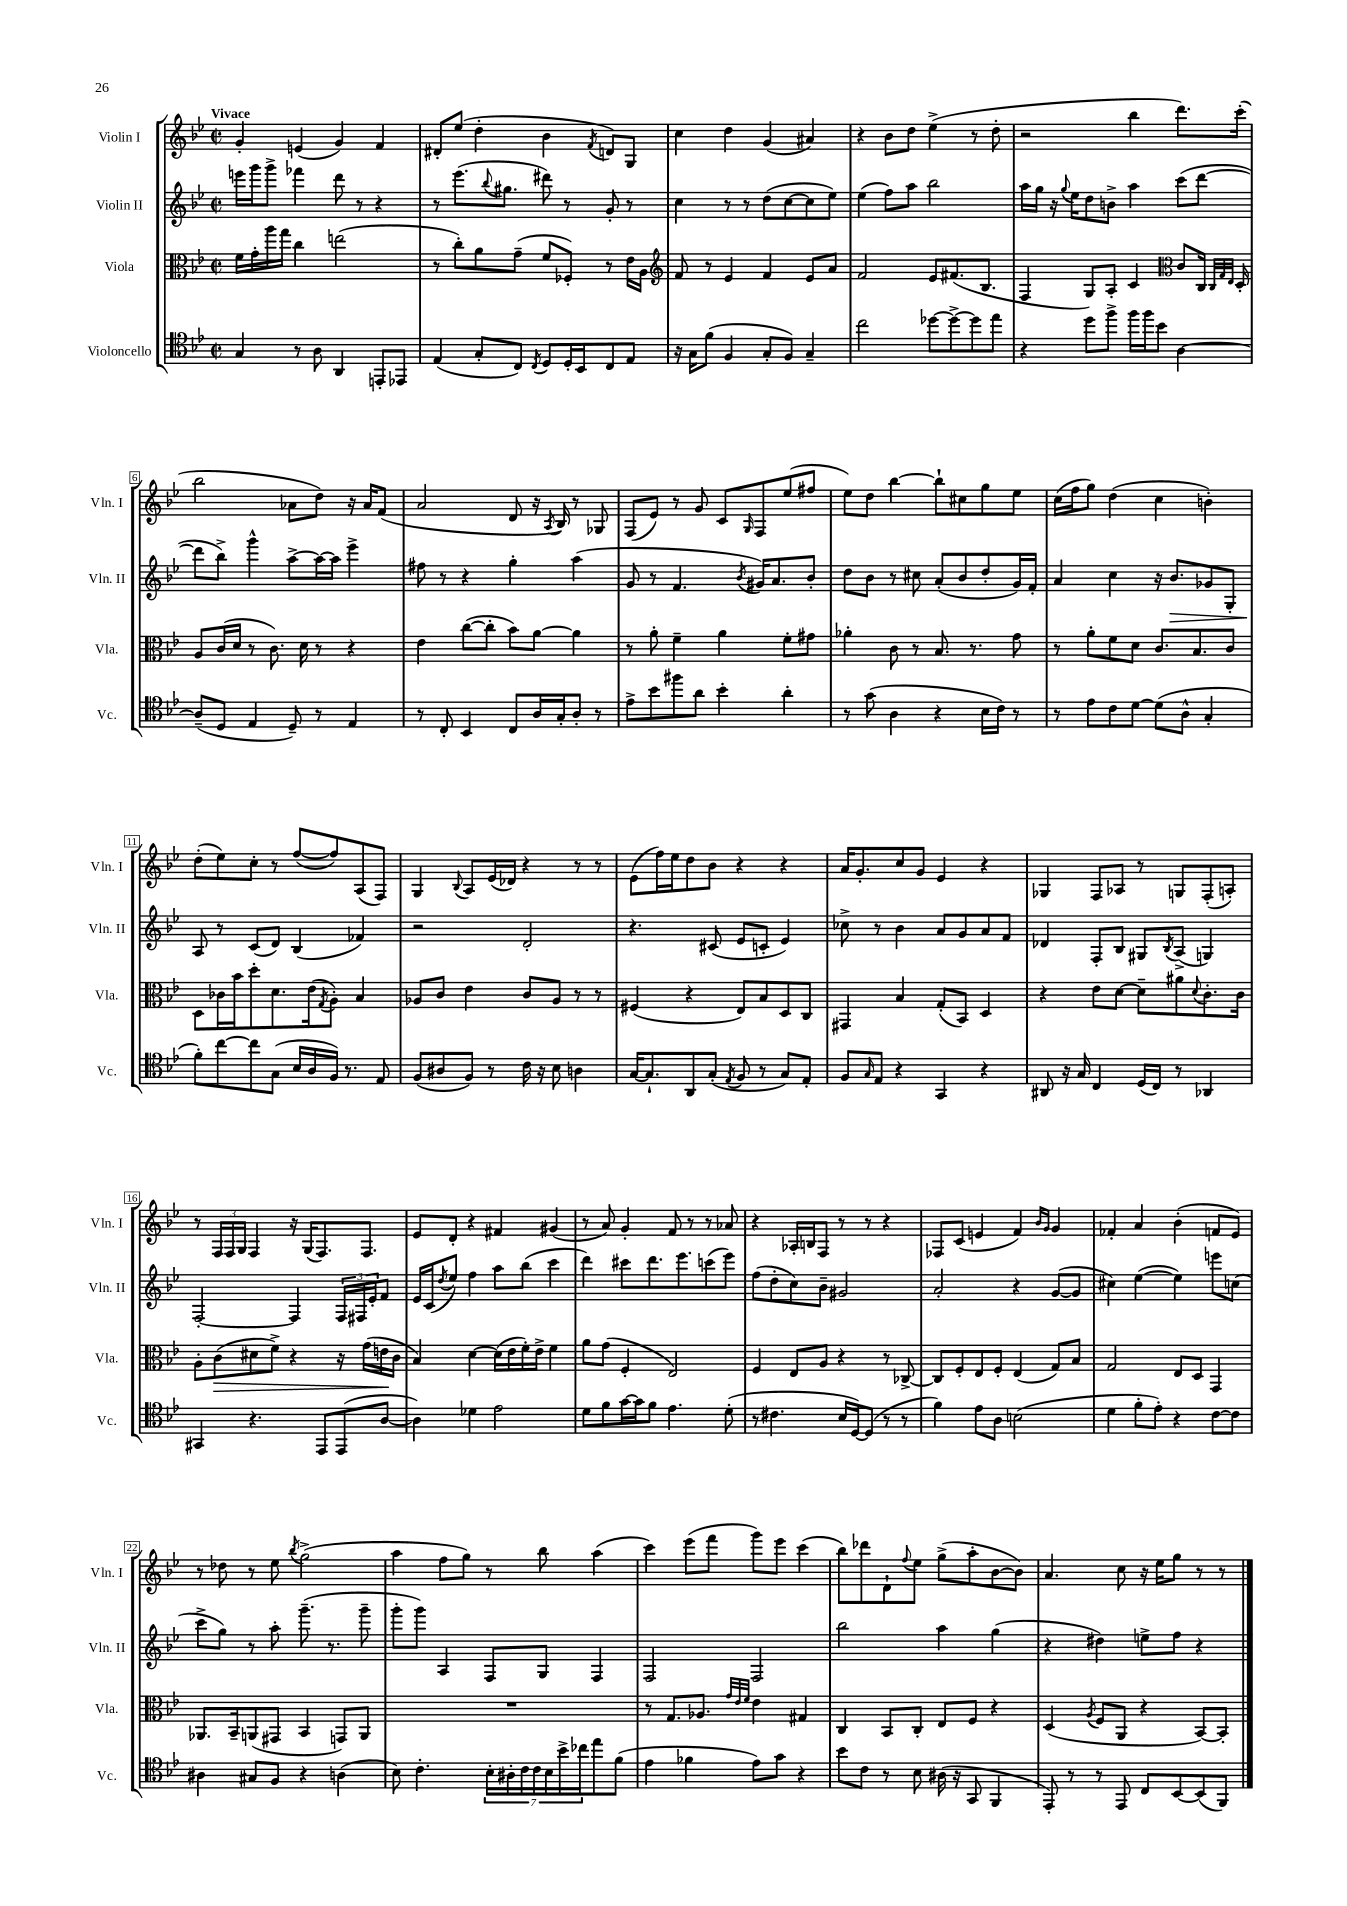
<<
\new StaffGroup <<
\new Staff = "s0" \with { instrumentName = "Violin I" shortInstrumentName = "Vln. I" } {
    \clef treble \key bes \major \defaultTimeSignature \time 2/2 \tempo "Vivace"
    g'4-. e'4( g'4) f'4 |
    dis'8-. ees''8( d''4-. bes'4 \acciaccatura { f'8 } d'8) g8 |
    c''4 d''4 g'4( ais'4) |
    r4 bes'8 d''8 ees''4->( r8 d''8-. |
    r2 bes''4 d'''8.) c'''16-.( |
    bes''2 aes'8 d''8) r16 aes'16 f'8( |
    a'2 d'8 r16 \acciaccatura { a8 } bes16) r8 ges8 |
    f8( ees'8) r8 g'8 c'8 \grace { g16 } f8 ees''8( fis''8 |
    ees''8) d''8 bes''4~ bes''8-! cis''8 g''8 ees''8 |
    c''16( f''16 g''8) d''4( c''4 b'4-.) |
    d''8-.( ees''8) c''8-. r8 f''8~( f''8) a8( f8) |
    g4 \appoggiatura { bes8 } a8 ees'16( des'16) r4 r8 r8 |
    ees'8( f''16) ees''16 d''8 bes'8 r4 r4 |
    a'16 g'8.-. c''8 g'8 ees'4 r4 |
    ges4 f8 aes8 r8 g8 f8-.( a8-.) |
    r8 \tuplet 3/2 { f16 f16 g16 } f4 r16 g16( f8.) f8. |
    ees'8 d'8-. r4 fis'4 gis'4( |
    r8 a'8) g'4-. f'8 r8 r8 aes'8 |
    r4 aes16-. b16 f8 r8 r8 r4 |
    fes8 c'8( e'4 f'4) \grace { bes'16 g'16 } g'4 |
    fes'4-. a'4 bes'4-.( f'8 ees'8) |
    r8 des''8 r8 ees''8 \acciaccatura { bes''8 } g''2->( |
    a''4 f''8 g''8) r8 bes''8 a''4( |
    c'''4) ees'''8( f'''8 g'''8) ees'''8 c'''4( |
    bes''8) des'''8 d'8-! \appoggiatura { f''8 } ees''8 g''8->( a''8-. bes'8~ bes'8) |
    a'4. c''8 r16 ees''16 g''8 r8 r8 \bar "|." |
}
\new Staff = "s1" \with { instrumentName = "Violin II" shortInstrumentName = "Vln. II" } {
    \clef treble \key bes \major \defaultTimeSignature \time 2/2
    e'''16 g'''16 g'''8-> fes'''4 d'''8 r8 r4 |
    r8 ees'''8.( \appoggiatura { bes''8 } gis''8. dis'''8) r8 g'8-. r8 |
    c''4 r8 r8 d''8( c''8~ c''8 ees''8) |
    ees''4( f''8) a''8 bes''2 |
    a''16 g''16 r16 \appoggiatura { g''8 } ees''16 d''8 b'8-> a''4 c'''8( d'''8~ |
    d'''8 bes''8->) g'''4-^ a''8~-> a''16~ a''16 ees'''4-> |
    fis''8 r8 r4 g''4-. a''4( |
    g'8 r8 f'4. \acciaccatura { bes'8 } gis'16) a'8. bes'8-. |
    d''8 bes'8 r8 cis''8 a'8-.( bes'8 d''8-. g'16) f'16-. |
    a'4 c''4 r16 bes'8.\> ges'8 g8-. |
    a8\! r8 c'8( d'8) bes4( fes'4) |
    r2 d'2-. |
    r4. cis'8( ees'8 c'8-. ees'4) |
    ces''8-> r8 bes'4 a'8 g'8 a'8 f'8 |
    des'4 f8-. bes8 gis8 \acciaccatura { bes8 } a8->( g4) |
    f2~-. f4 \tuplet 3/2 { f16 fis16 ees'16-. } f'8 |
    ees'16 c'16( \acciaccatura { d''8 } ees''8) f''4 a''8 bes''8( c'''4 |
    d'''4) cis'''8 d'''8. ees'''8. c'''8( ees'''8) |
    f''8( d''8-. c''8) bes'8-- gis'2 |
    a'2-. r4 g'8~( g'8 |
    cis''4) ees''4~( ees''4) e'''8 c''8( |
    c'''8-> g''8) r8 a''8-. g'''8.--( r8. g'''8-- |
    g'''8-. g'''8) a4 f8 g8 f4 |
    f2 f2 |
    bes''2 a''4 g''4( |
    r4 dis''4) e''8-> f''8 r4 \bar "|." |
}
\new Staff = "s2" \with { instrumentName = "Viola" shortInstrumentName = "Vla." } {
    \clef alto \key bes \major \defaultTimeSignature \time 2/2
    f'16 g'16-. a''16 g''16 c''4 e''2( |
    r8 c''8-.) a'8 g'8--( f'8 fes8-.) r8 ees'16 a16 |
    \clef treble f'8 r8 ees'4 f'4 ees'8 a'8 |
    f'2 ees'8 fis'8.( bes8. |
    f4 g8) a8-. c'4 \clef alto c'8 c16 \grace { c32 g32 ees32 } d16-. |
    a8 c'16( d'16 r8 c'8.) d'16 r8 r4 |
    ees'4 c''8~( c''8-. bes'8) a'8~ a'4 |
    r8 a'8-. f'4-- a'4 f'8-. gis'8 |
    aes'4-. c'8 r8 bes8. r8. g'8 |
    r8 a'8-. f'8 d'8 c'8. bes8. c'8 |
    d8 ces'16 bes'16 d''8-. d'8. ees'16( \acciaccatura { g8 } a8-.) bes4 |
    aes8 c'8 ees'4 c'8 aes8 r8 r8 |
    fis4( r4 ees8) bes8 d8 c8 |
    gis,4 bes4 g8-.( bes,8) d4 |
    r4 ees'8 d'8~ d'8-- ais'8 \appoggiatura { d'8 } c'8.-. c'16 |
    a8-. c'8\>( dis'8 f'8->) r4 r16 g'16( e'16\! c'16 |
    bes4) d'4~ d'16( ees'16 f'16-.) ees'16-> f'4 |
    a'8 g'8( f4-. ees2) |
    f4 ees8 a8 r4 r8 ces8~-> |
    ces8 f8-. ees8 f8-. ees4( g8) bes8 |
    g2 ees8 d8 g,4 |
    aes,8. bes,16-- a,8( gis,8 bes,4 g,8) a,8 |
    R1 |
    r8 g8. aes8. \grace { g'32 ees'32 f'32 } ees'4 gis4 |
    c4 bes,8 c8-. ees8 f8 r4 |
    d4( \acciaccatura { a8 } f8 a,8 r4 bes,8~) bes,8-. \bar "|." |
}
\new Staff = "s3" \with { instrumentName = "Violoncello" shortInstrumentName = "Vc." } {
    \clef tenor \key bes \major \defaultTimeSignature \time 2/2
    g4 r8 a8 a,4 e,8-. ees,8 |
    ees4( g8-. c8) \acciaccatura { c8 } d8 d16-. bes,16 c8 ees8 |
    r16 g16 f'8( f4 g8-. f8) g4-- |
    c''2 des''8~ des''8~-> des''8 ees''8 |
    r4 d''8 f''8-> f''16 f''16 bes'8 a4~ |
    a8--( d8 ees4 d8--) r8 ees4 |
    r8 c8-. bes,4 c8 a16 g16-. a8-. r8 |
    ees'8-> bes'8 fis''8 a'8 bes'4-. a'4-. |
    r8 g'8( a4 r4 bes16 c'16) r8 |
    r8 ees'8 c'8 d'8~ d'8( a8-^ g4-. |
    f'8-.) c''8~ c''8 g8( bes16 a16 f16) r8. ees8 |
    f8( ais8 f8) r8 c'16 r16 bes8 a4 |
    g16~ g8.-! a,8 g8-.( \acciaccatura { ees8 } f8 r8 g8) ees8-. |
    f8 \grace { g16 } ees8 r4 g,4 r4 |
    ais,8 r16 g16 c4 d16( c16) r8 aes,4 |
    gis,4 r4. ees,8 ees,8( a8~ |
    a4) des'4 ees'2 |
    d'8 f'8 g'16~ g'16 f'8 ees'4. d'8-.( |
    r8 cis'4. bes16 d16~) d8( r8 r8 |
    f'4) ees'8 a8 b2( |
    d'4 f'8-. ees'8-.) r4 c'8~ c'8 |
    ais4 gis8 f8 r4 a4( |
    bes8) c'4.-. \tuplet 7/4 { bes16-. ais16-. c'16 c'16 bes16 bes'16-> ces''16 } ees''8 f'8( |
    ees'4 fes'4 ees'8) g'8 r4 |
    bes'8 c'8 r8 bes8 ais16( r16 g,8 f,4 |
    ees,8-.) r8 r8 ees,8 c8 bes,8~ bes,8( f,8) \bar "|." |
}
>>
>>
\layout { \context { \Score \override BarNumber.stencil = #(make-stencil-boxer 0.1 0.3 ly:text-interface::print) } }
